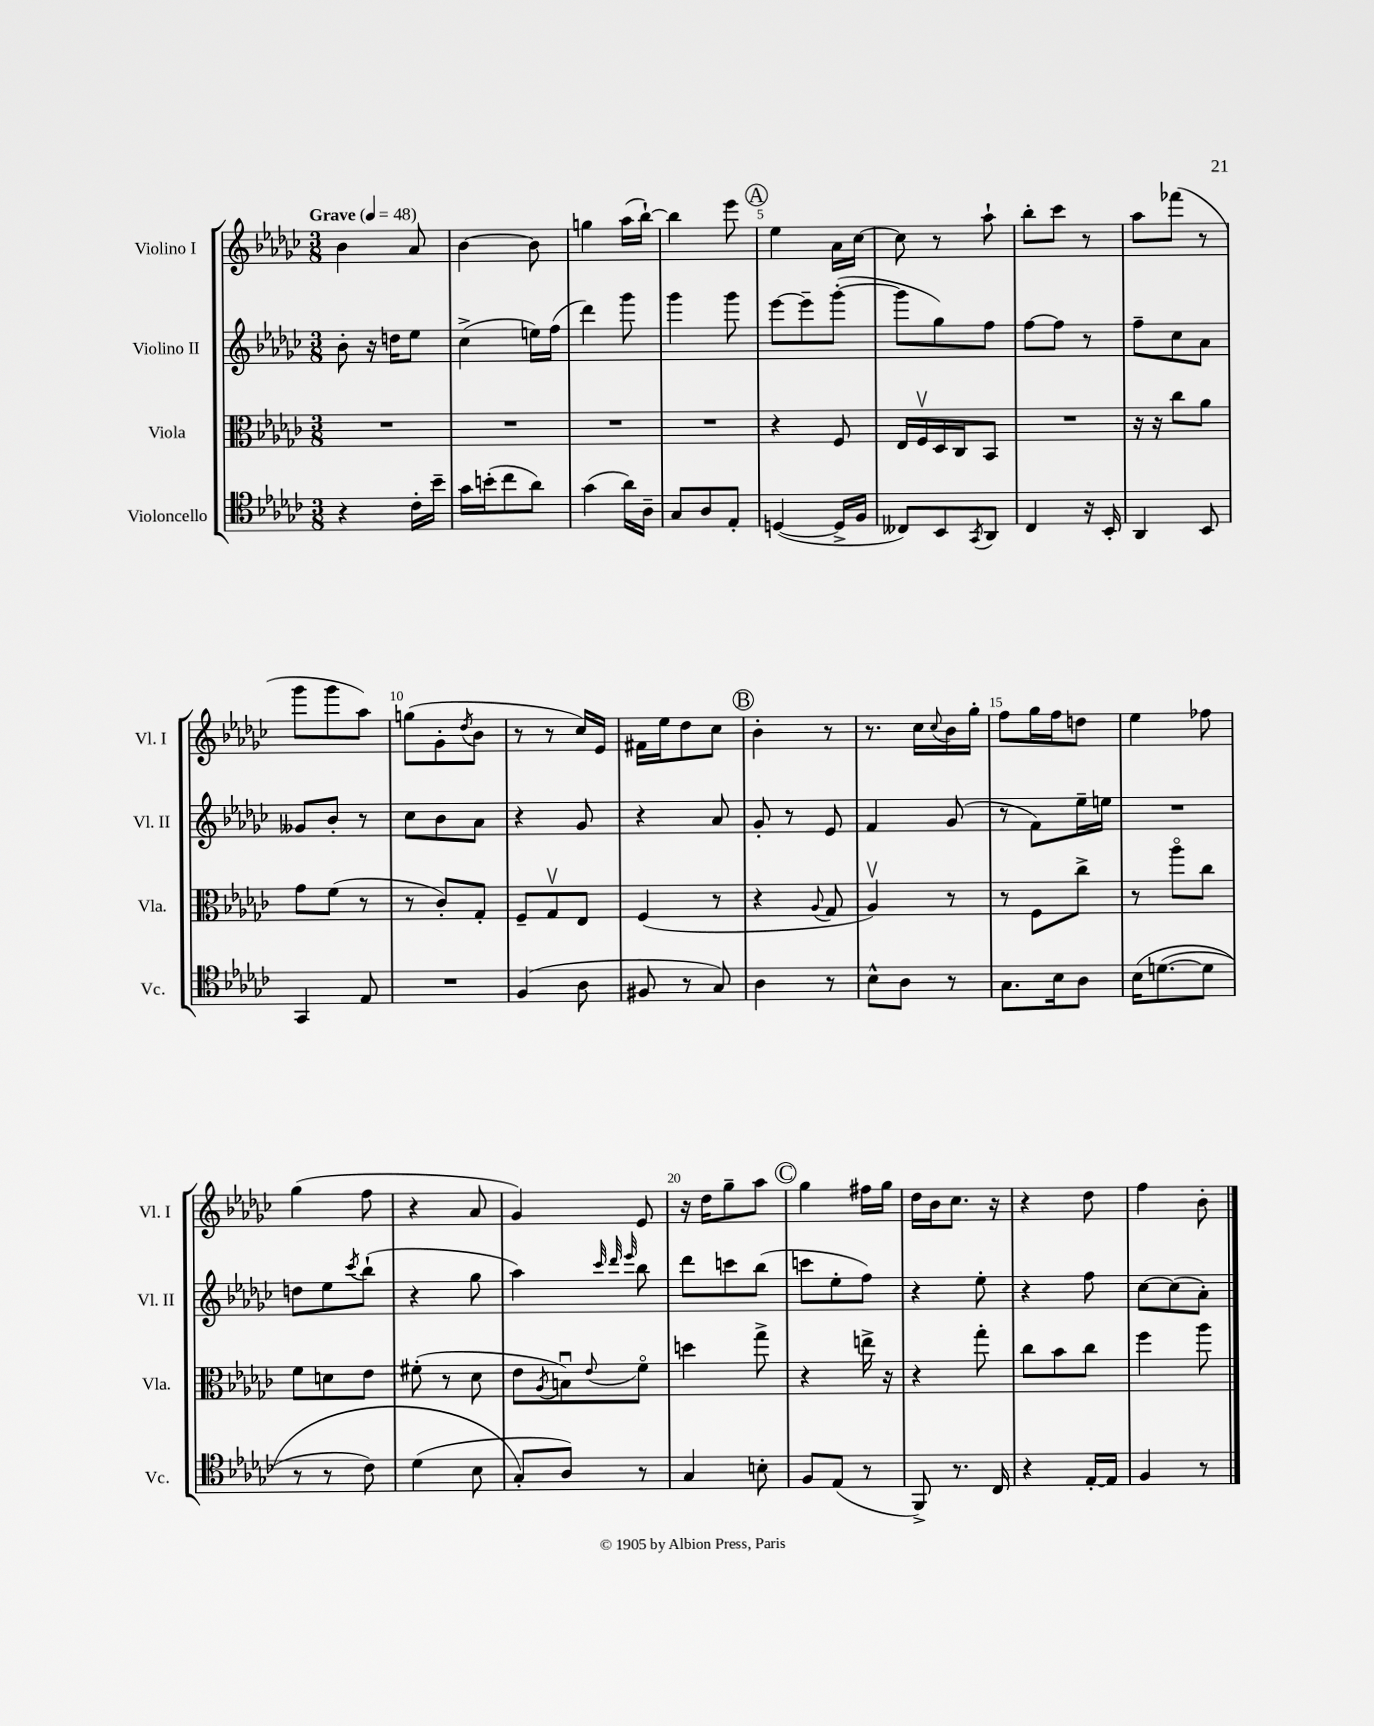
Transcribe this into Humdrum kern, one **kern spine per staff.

**kern	**kern	**kern	**kern
*part4	*part3	*part2	*part1
*staff4	*staff3	*staff2	*staff1
*I"Violoncello	*I"Viola	*I"Violino II	*I"Violino I
*I'Vc.	*I'Vla.	*I'Vl. II	*I'Vl. I
*clefC4	*clefC3	*clefG2	*clefG2
*k[b-e-a-d-g-c-]	*k[b-e-a-d-g-c-]	*k[b-e-a-d-g-c-]	*k[b-e-a-d-g-c-]
*M3/8	*M3/8	*M3/8	*M3/8
*MM48	*MM48	*MM48	*MM48
=1	=1	=1	=1
!	!	!	!LO:TX:a:B:t=Grave
4r	4.r	8b-'\	4b-\
.	.	16r	.
.	.	16ddn\KL	.
16c-'\LL	.	8ee-\J	8a-/
16b-~\JJ	.	.	.
=2	=2	=2	=2
16g-\LL	4.r	(4cc-^\	[4b-\
(16bn'\J	.	.	.
8cc-\	.	.	.
8a-\J)	.	16een\LL)	8b-\]
.	.	(16ff\JJ	.
=3	=3	=3	=3
(4g-\	4.r	4ddd-\)	4ggn\
16a-\LL)	.	8ggg-\	(16aa-\LL
16A-~\JJ	.	.	[16bb-`\JJ)
=4	=4	=4	=4
8G-/L	4.r	4ggg-\	4bb-\]
8A-/	.	.	.
8E-'/J	.	8ggg-\	8eee-\
!!LO:REH:place=s1:t=A
=5	=5	=5	=5
([4Dn/	4r	[8eee-\L	4ee-\
.	.	8eee-~\]	.
16D^/LL]	8F/	([8ggg-'\J	16a-\LL
16F/JJ	.	.	[16cc-\JJ
=6	=6	=6	=6
8C--X/L)	16E-/LL	8ggg-\L]	8cc-\]
.	16Fv/	.	.
8BB-/	16D-/	8gg-\)	8r
.	16C-/J	.	.
8qGG-/	.	.	.
8AA-/J	8BB-/J	8ff\J	8aa-`\
=7	=7	=7	=7
4C-/	4.r	[8ff\L	8bb-'\L
.	.	8ff\J]	8ccc-\J
16r	.	8r	8r
16BB-'/	.	.	.
=8	=8	=8	=8
4AA-/	16r	8ff~\L	8aa-\L
.	16r	.	.
.	8cc-\L	8cc-\	(8fff-X\J
8BB-/	8a-\J	8a-\J	8r
!!LO:LB:g=z
=9	=9	=9	=9
4GG-/	8g-\L	8g--X/L	8ggg-\L
.	(8f\J	8b-'/J	8ggg-\
8E-/	8r	8r	8aa-\J)
=10	=10	=10	=10
4.r	8r	8cc-\L	(8ggn\L
.	8c-'/L)	8b-\	8g-'\
.	.	.	8qdd-/
.	8G-'/J	8a-\J	8b-\J
=11	=11	=11	=11
(4F/	8F~/L	4r	8r
.	8G-v/	.	8r
8A-\	8E-/J	8g-/	16cc-/LL)
.	.	.	16e-/JJ
=12	=12	=12	=12
8F#X/	(4F/	4r	16f#X\LL
.	.	.	16ee-\J
8r	.	.	8dd-\
8G-/)	8r	8a-/	8cc-\J
!!LO:REH:place=s1:t=B
=13	=13	=13	=13
4A-\	4r	8g-'/	4b-'\
.	.	8r	.
.	8qqA-/	.	.
8r	8G-/	8e-/	8r
=14	=14	=14	=14
8B-^^\L	4A-v/)	4f/	8.r
8A-\J	.	.	.
.	.	.	16cc-\LL
.	.	.	8qqcc-/
8r	8r	(8g-/	16b-\
.	.	.	16gg-'\JJ
=15	=15	=15	=15
8.G-\L	8r	8r	8ff\L
.	8F\L	8f\L)	16gg-\L
16B-\k	.	.	16ff\J
8A-\J	8cc-^\J	16ee-~\L	8ddn\J
.	.	16een\JJ	.
=16	=16	=16	=16
(16B-\KL	8r	4.r	4ee-\
([8.dn\	.	.	.
.	8aa-\L	.	.
8d\J]	8cc-\J	.	8ff-X\
!!LO:LB:g=z
=17	=17	=17	=17
8r	8f\L	8ddn\L	(4gg-\
8r	8dn\	8ee-\	.
.	.	8qccc-/	.
8c-\)	8e-\J	(8bb-`\J	8ff\
=18	=18	=18	=18
(4d-\	(8f#X'\	4r	4r
.	8r	.	.
8B-\	8d-\	8gg-\	8a-/
=19	=19	=19	=19
8G-'/L)	8e-\L	4aa-\)	4g-/)
.	8qA-/	.	.
8A-/J)	8Bnu\)	.	.
.	.	32qqccc-/	.
.	.	32qqddd-/	.
.	8qqe-/	32qqeee-/	.
8r	8f\J	8bb-\	8e-/
=20	=20	=20	=20
4G-/	4ddn\	8ddd-\L	16r
.	.	.	16dd-\KL
.	.	8cccn\	8gg-~\
8Bn'\	8gg-^\	(8bb-\J	8aa-\J
!!LO:REH:place=s1:t=C
=21	=21	=21	=21
8F/L	4r	8cccn\L	4gg-\
(8E-/J	.	8ee-'\	.
8r	16een^\	8ff\J)	16ff#X\LL
.	16r	.	16gg-\JJ
=22	=22	=22	=22
8FF^/)	4r	4r	16dd-\LL
.	.	.	16b-\J
8.r	.	.	8.cc-\J
.	8gg-'\	8ee-'\	.
16C-/	.	.	16r
=23	=23	=23	=23
4r	8cc-\L	4r	4r
.	8b-\	.	.
[16E-'/LL	8cc-\J	8ff\	8dd-\
16E-/JJ]	.	.	.
=24	=24	=24	=24
4F/	4ff\	[8cc-\L	4ff\
.	.	(8cc-\]	.
8r	8aa-\	8a-'\J)	8b-'\
==	==	==	==
*-	*-	*-	*-
